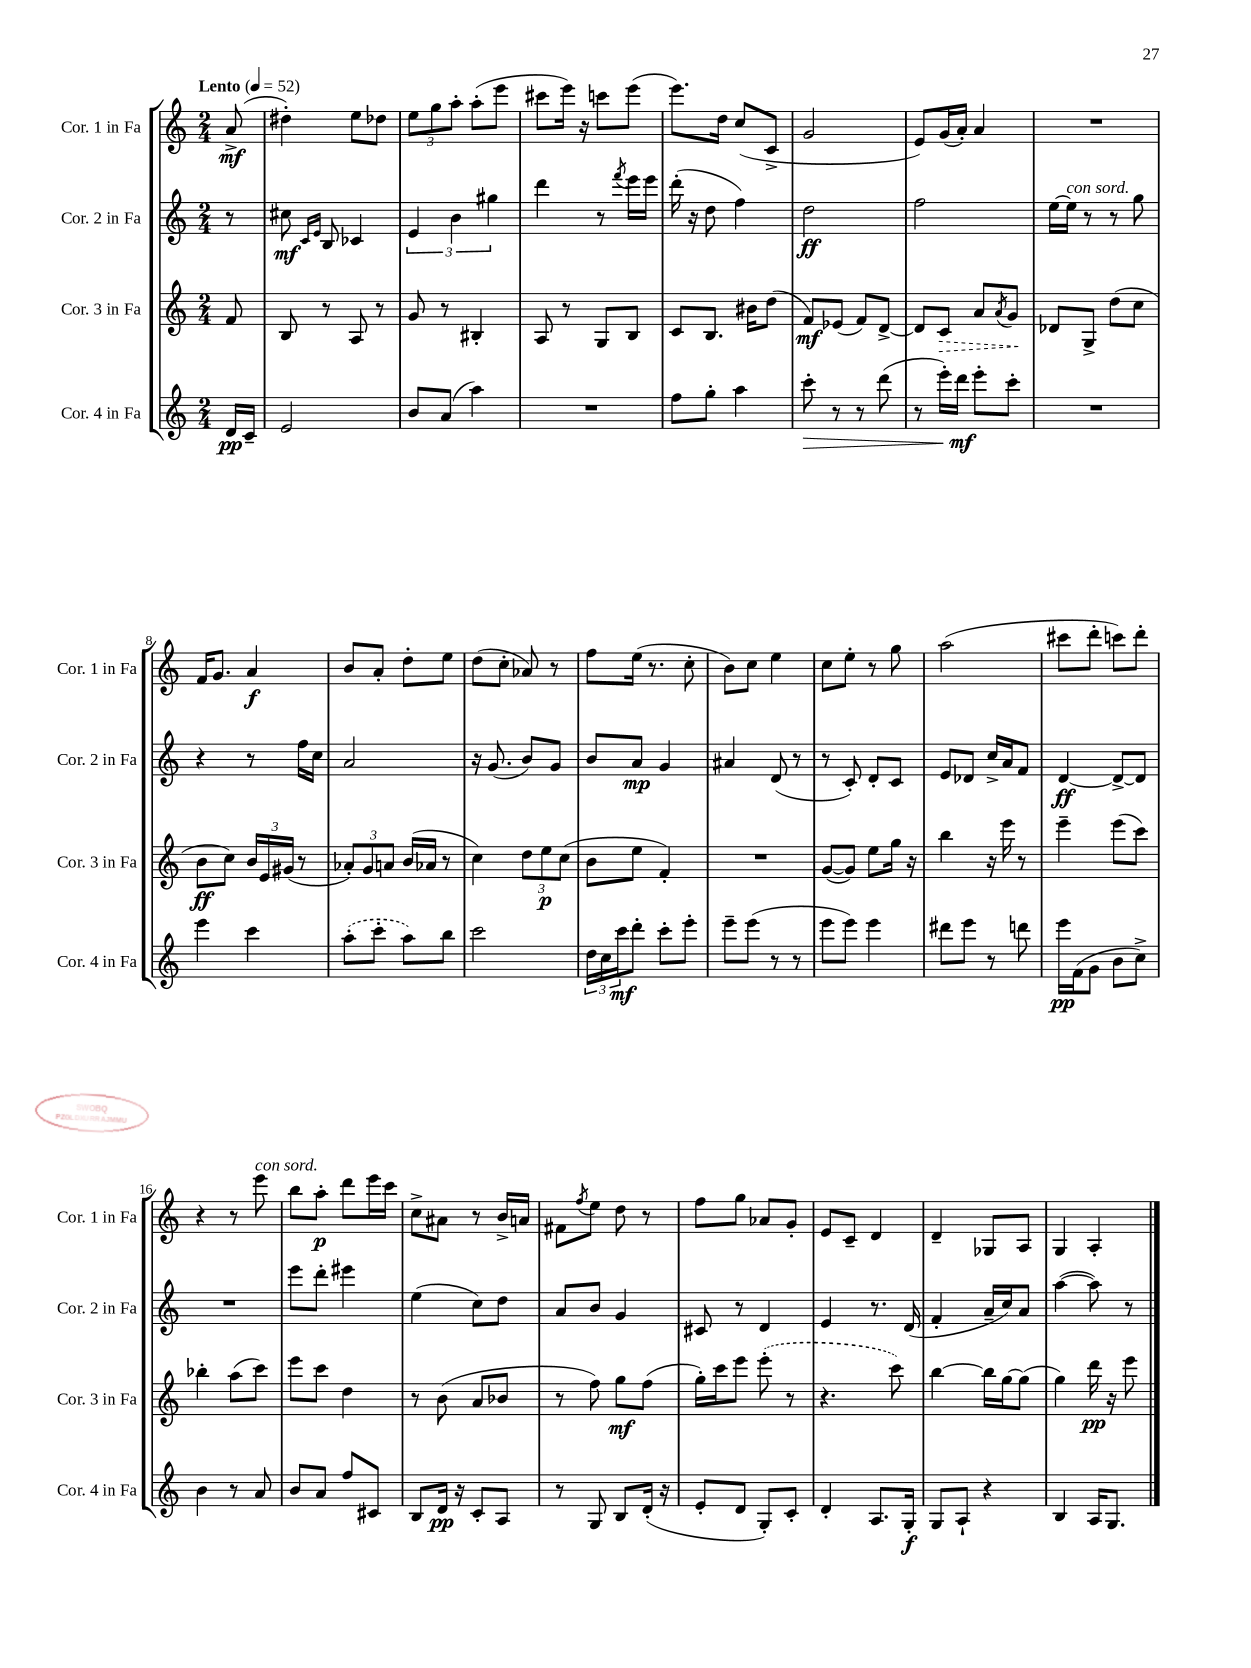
<<
\new StaffGroup <<
\new Staff = "s0" \with { instrumentName = "Cor. 1 in Fa" shortInstrumentName = "Cor. 1 in Fa" } {
    \clef treble \key c \major \numericTimeSignature \time 2/4 \partial 8 \tempo "Lento" 4 = 52
    a'8->\mf( |
    dis''4-.) e''8 des''8 |
    \tuplet 3/2 { e''8 g''8 a''8-. } a''8-.( e'''8 |
    cis'''8 e'''16) r16 c'''8 e'''8( |
    e'''8.) d''16 c''8( c'8-> |
    g'2 |
    e'8) g'16( a'16-.) a'4 |
    R2 |
    f'16 g'8. a'4\f |
    b'8 a'8-. d''8-. e''8 |
    d''8( c''8-. aes'8) r8 |
    f''8 e''16( r8. c''8-. |
    b'8) c''8 e''4 |
    c''8 e''8-. r8 g''8 |
    a''2( |
    cis'''8 d'''8-. c'''8) d'''8-. |
    r4 r8 e'''8^\markup { \italic "con sord." } |
    b''8 a''8-.\p d'''8 e'''16 c'''16 |
    c''8-> ais'8 r8 b'16-> a'16 |
    fis'8 \acciaccatura { f''8 } e''8 d''8 r8 |
    f''8 g''8 aes'8 g'8-. |
    e'8 c'8-- d'4 |
    d'4-- ges8 a8 |
    g4 a4-. \bar "|." |
}
\new Staff = "s1" \with { instrumentName = "Cor. 2 in Fa" shortInstrumentName = "Cor. 2 in Fa" } {
    \clef treble \key c \major \numericTimeSignature \time 2/4 \partial 8
    r8 |
    cis''8\mf \grace { c'16 e'16 } b8 ces'4 |
    \tuplet 3/2 { e'4 b'4 gis''4 } |
    d'''4 r8 \acciaccatura { f'''8 } e'''16 e'''16 |
    d'''16-.( r16 d''8 f''4) |
    d''2\ff |
    f''2 |
    e''16~ e''16^\markup { \italic "con sord." } r8 r8 g''8 |
    r4 r8 f''16 c''16 |
    a'2 |
    r16 g'8.( b'8) g'8 |
    b'8 a'8\mp g'4 |
    ais'4 d'8( r8 |
    r8 c'8-.) d'8-. c'8 |
    e'8 des'8 c''16-> a'16 f'8 |
    d'4~\ff d'8~-> d'8 |
    R2 |
    e'''8 d'''8-. eis'''4 |
    e''4( c''8) d''8 |
    a'8 b'8 g'4 |
    cis'8 r8 d'4 |
    e'4 r8. d'16( |
    f'4-. a'16-- c''16) a'8 |
    a''4~( a''8) r8 \bar "|." |
}
\new Staff = "s2" \with { instrumentName = "Cor. 3 in Fa" shortInstrumentName = "Cor. 3 in Fa" } {
    \clef treble \key c \major \numericTimeSignature \time 2/4 \partial 8
    f'8 |
    b8 r8 a8 r8 |
    g'8 r8 bis4-. |
    a8 r8 g8 b8 |
    c'8 b8. bis'16 d''8( |
    f'8\mf) ees'8( f'8) d'8~-> |
    d'8 \once \override Hairpin.style = #'dashed-line c'8\> a'8 \acciaccatura { a'8 } g'8\! |
    des'8 g8-> d''8( c''8 |
    b'8\ff c''8) \tuplet 3/2 { b'16 e'16 gis'16( } r8 |
    \tuplet 3/2 { aes'8-.) g'8 a'8 } b'16( aes'16 r8 |
    c''4) \tuplet 3/2 { d''8 e''8\p c''8( } |
    b'8 e''8 f'4-.) |
    R2 |
    g'8~( g'8) e''8 g''16 r16 |
    b''4 r16 e'''16 r8 |
    e'''4-- e'''8( c'''8) |
    bes''4-. a''8( c'''8) |
    e'''8 c'''8 d''4 |
    r8 b'8( a'8 bes'8 |
    r8 f''8) g''8\mf f''8( |
    g''16-.) c'''16 e'''8 \once \slurDashed e'''8-.( r8 |
    r4. c'''8) |
    b''4~ b''16 g''16~ g''8( |
    g''4) d'''16\pp r16 e'''8 \bar "|." |
}
\new Staff = "s3" \with { instrumentName = "Cor. 4 in Fa" shortInstrumentName = "Cor. 4 in Fa" } {
    \clef treble \key c \major \numericTimeSignature \time 2/4 \partial 8
    d'16\pp c'16-- |
    e'2 |
    b'8 a'8( a''4) |
    R2 |
    f''8 g''8-. a''4 |
    c'''8-.\> r8 r8 d'''8( |
    r8 e'''16-.) d'''16\mf\! e'''8-. c'''8-. |
    R2 |
    e'''4 c'''4 |
    \once \slurDashed a''8-.( c'''8-. a''8) b''8 |
    c'''2 |
    \tuplet 3/2 { d''16 c''16 c'''16\mf } d'''8-. c'''8-. e'''8-. |
    e'''8-- e'''8( r8 r8 |
    e'''8 e'''8) e'''4 |
    dis'''8 e'''8 r8 d'''8 |
    e'''16\pp f'16( g'8 b'8 c''8->) |
    b'4 r8 a'8 |
    b'8 a'8 f''8 cis'8 |
    b8 d'16\pp r16 c'8-. a8 |
    r8 g8 b8 d'16-.( r16 |
    e'8-. d'8 g8-.) c'8-. |
    d'4-. a8. g16-.\f |
    g8 a8-! r4 |
    b4 a16 g8. \bar "|." |
}
>>
>>
